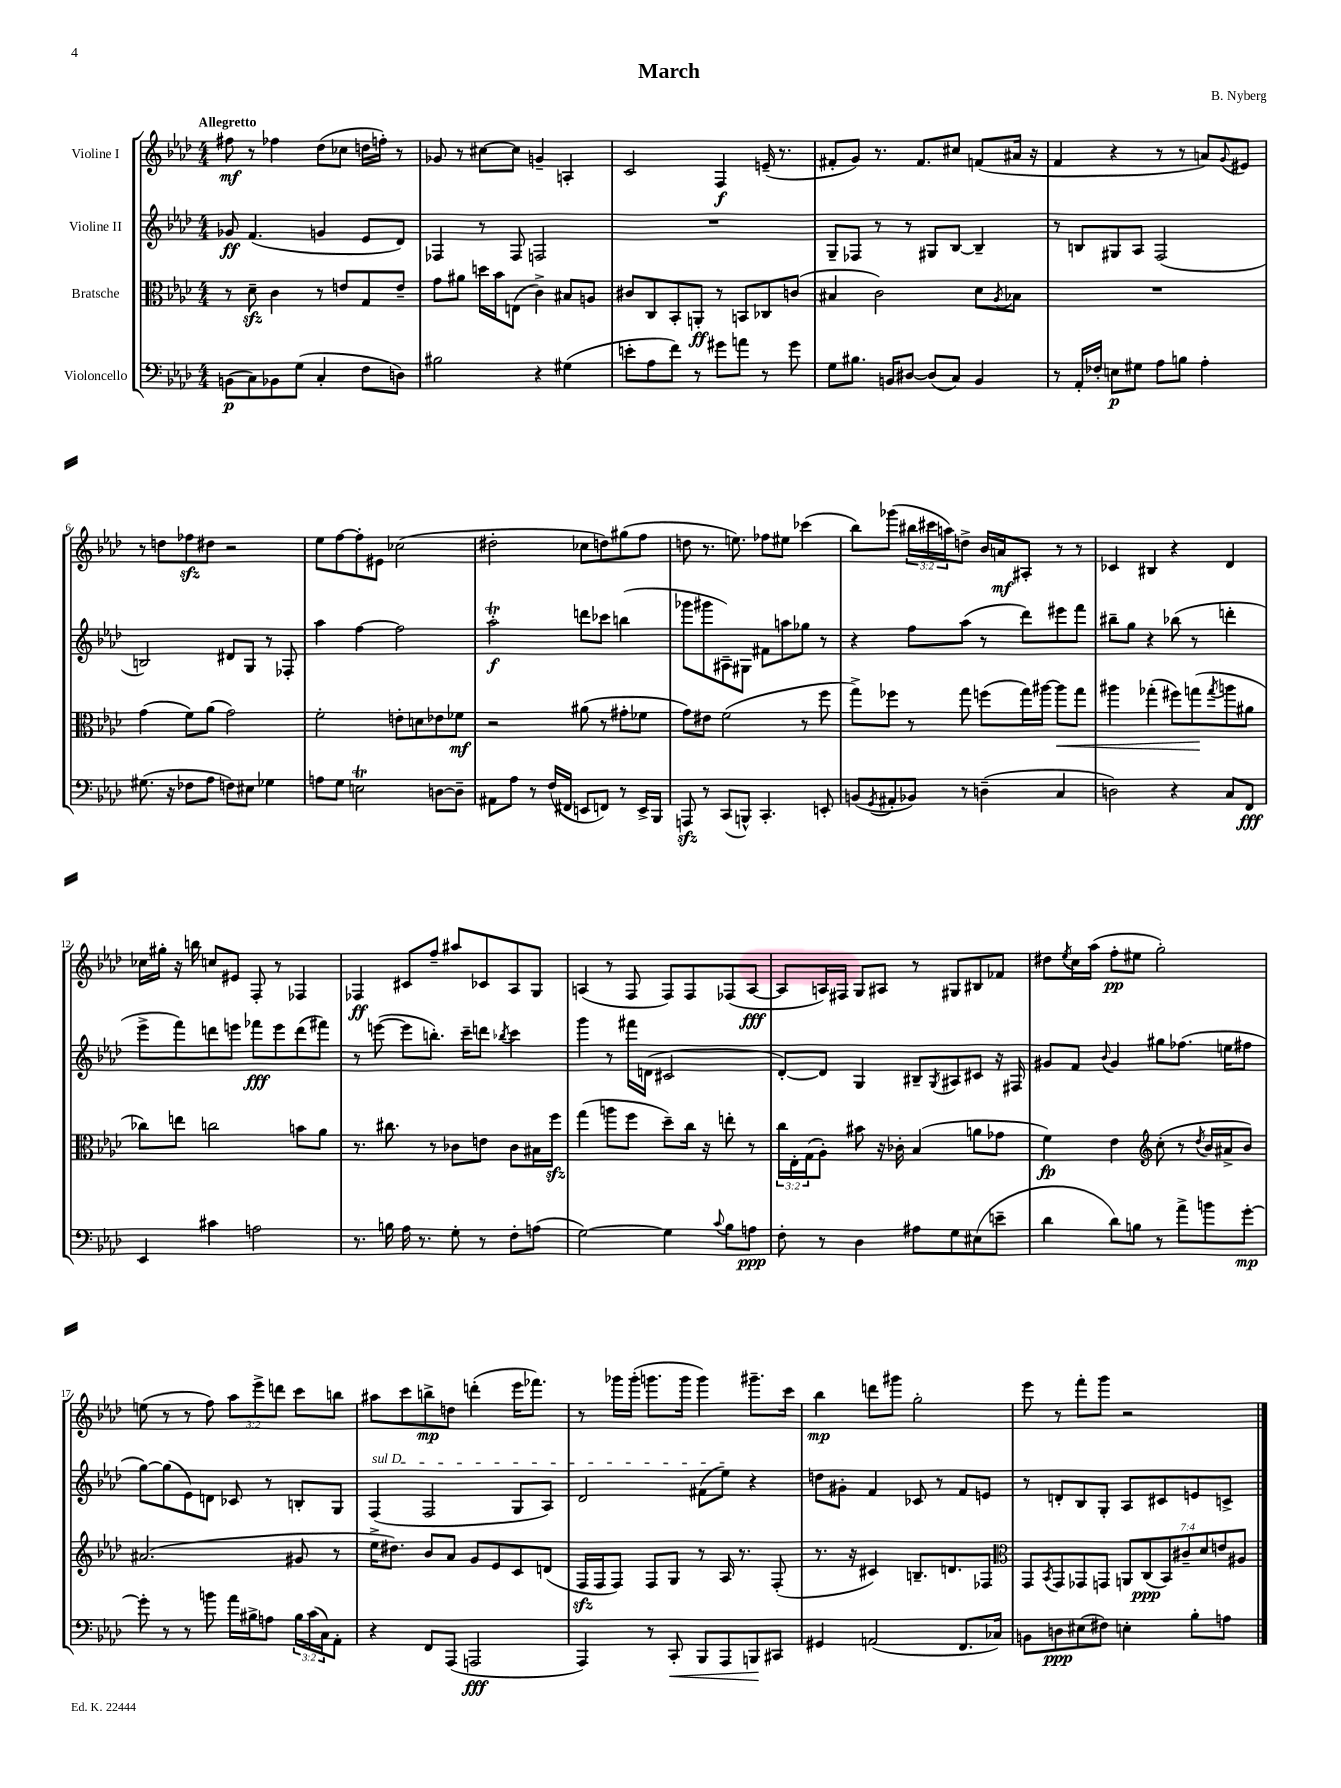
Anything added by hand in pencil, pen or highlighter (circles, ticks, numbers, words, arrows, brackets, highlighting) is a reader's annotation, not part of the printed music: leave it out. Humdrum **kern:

**kern	**dynam	**kern	**dynam	**kern	**dynam	**kern	**dynam
*part4	*part4	*part3	*part3	*part2	*part2	*part1	*part1
*staff4	*staff4	*staff3	*staff3	*staff2	*staff2	*staff1	*staff1
*I"Violoncello	*	*I"Bratsche	*	*I"Violine II	*	*I"Violine I	*
*clefF4	*	*clefC3	*	*clefG2	*	*clefG2	*
*k[b-e-a-d-]	*	*k[b-e-a-d-]	*	*k[b-e-a-d-]	*	*k[b-e-a-d-]	*
*M4/4	*	*M4/4	*	*M4/4	*	*M4/4	*
=1	=1	=1	=1	=1	=1	=1	=1
!	!	!	!	!	!	!LO:TX:a:B:t=Allegretto	!
(8BBn\L	p	8r	.	8g-X/	ff	8ff#X\	mf
8C\)	.	8d-zz~\	.	(4.f/	.	8r	.
8BB-X\	.	4c\	.	.	.	4ff-X\	.
(8G\J	.	.	.	.	.	.	.
4C'/	.	8r	.	4gn/	.	(8dd-\L	.
.	.	8en/L	.	.	.	8cc-X\J	.
8F\L	.	8G/	.	8e-/L	.	16ddn\LL	.
.	.	.	.	.	.	16ffn'\JJ)	.
8Dn\J)	.	8e~/J	.	8d-/J)	.	8r	.
=2	=2	=2	=2	=2	=2	=2	=2
2B#X\	.	8g\L	.	4F-X/	.	8g-X/	.
.	.	8a#X\J	.	.	.	8r	.
.	.	16ddn\LL	.	8r	.	[8cc#X\L	.
.	.	16b-\J	.	.	.	.	.
.	.	(8En\J	.	8F-/	.	8cc#\J]	.
4r	.	4c^\)	.	2Fn/	.	4gn~/	.
(4G#X\	.	8B#X/L	.	.	.	4An'/	.
.	.	8An/J	.	.	.	.	.
=3	=3	=3	=3	=3	=3	=3	=3
8en'\L	.	8c#X/L	.	1r	.	2c/	.
8A-\	.	8C/	.	.	.	.	.
8f\J)	.	8BB-'/	.	.	.	.	.
8r	.	8AAn'/J	ff	.	.	.	.
8g#X\L	.	8r	.	.	.	4F/	f
8an\J	.	8BBn/L	.	.	.	.	.
8r	.	8C-X/	.	.	.	(16en~/	.
.	.	.	.	.	.	8.r	.
8g#\	.	(8cn/J	.	.	.	.	.
=4	=4	=4	=4	=4	=4	=4	=4
8G\L	.	4B#X/	.	8G~/L	.	8f#X'/L	.
8.B#X\J	.	.	.	8F-X/J	.	8g/J)	.
.	.	2c\)	.	8r	.	8.r	.
16BBn/KL	.	.	.	.	.	.	.
[8D#X/J	.	.	.	8r	.	.	.
.	.	.	.	.	.	8.f#/L	.
(8D#/L]	.	.	.	8G#X/L	.	.	.
8C/J)	.	.	.	[8B-/J	.	8cc#X/J	.
4BB/	.	8d-\L	.	4B-~/]	.	(8fn/L	.
.	.	8qA-/	.	.	.	.	.
.	.	8B-X\J	.	.	.	16a#X/Jk	.
.	.	.	.	.	.	16r	.
=5	=5	=5	=5	=5	=5	=5	=5
8r	.	1r	.	8r	.	4f/	.
16AA-'/LL	.	.	.	8Bn/L	.	.	.
16F-X'/JJ	.	.	.	.	.	.	.
8En\L	p	.	.	8G#X/	.	4r	.
8G#X\J	.	.	.	8A-/J	.	.	.
8A-\L	.	.	.	(2F/	.	8r	.
8Bn\J	.	.	.	.	.	8r	.
4A-'\	.	.	.	.	.	8an/L)	.
.	.	.	.	.	.	8qqg/	.
.	.	.	.	.	.	8e#X/J	.
!!LO:LB:g=z
=6	=6	=6	=6	=6	=6	=6	=6
(8.G#X\	.	(4g\	.	2Bn/)	.	8r	.
.	.	.	.	.	.	8ddn\L	.
16r	.	.	.	.	.	.	.
8F-X\L	.	8f\L)	.	.	.	8ff-Xzz\	.
8A-\J	.	(8a-\J	.	.	.	8dd#X\J	.
8Fn\L)	.	2g\)	.	8d#X/L	.	2r	.
8E#X\J	.	.	.	8G/J	.	.	.
4G-X\	.	.	.	8r	.	.	.
.	.	.	.	8F-X'/	.	.	.
=7	=7	=7	=7	=7	=7	=7	=7
8An\L	.	2f'\	.	4aa-\	.	8ee-\L	.
8G\J	.	.	.	.	.	[8ff\	.
2Ent\	.	.	.	[4ff\	.	8ff'\]	.
.	.	.	.	.	.	8e#X\J	.
.	.	8en'\L	.	2ff\]	.	(2cc-X\	.
.	.	8dn\	.	.	.	.	.
[8Dn\L	.	8e-X\	.	.	.	.	.
8D~\J]	.	8f-X\J	mf	.	.	.	.
=8	=8	=8	=8	=8	=8	=8	=8
8AA#X\L	.	2r	.	2aa-T'\	f	2dd#X'\	.
8A-\J	.	.	.	.	.	.	.
8r	.	.	.	.	.	.	.
(16F/LL	.	.	.	.	.	.	.
16FF#X/JJ	.	.	.	.	.	.	.
8EEn/L	.	(8a#X\	.	8dddn\L	.	8cc-X\L	.
8FFn/J)	.	8r	.	8ccc-X\J	.	8ddn\)	.
8r	.	8g#X'\L	.	(4bbn\	.	(8gg#X\	.
16EE^/LL	.	8f-X\J	.	.	.	8ff\J	.
16BBB-/JJ	.	.	.	.	.	.	.
=9	=9	=9	=9	=9	=9	=9	=9
8AAAnzz/	.	8g\L)	.	8ggg-X\L	.	8ddn\	.
8r	.	8e#X\J	.	8ggg#X\	.	8.r	.
(8CC/L	.	(2f\	.	8A#X~\)	.	.	.
.	.	.	.	.	.	8.een\)	.
8BBBn^^/J)	.	.	.	8G#X\J	.	.	.
4.CC'/	.	.	.	8f#X\L	.	8ff-X\L	.
.	.	.	.	8aan\	.	8ee#X\J	.
.	.	8r	.	8gg-X\J	.	(4ccc-X\	.
8EEn'/	.	8ff\	.	8r	.	.	.
=10	=10	=10	=10	=10	=10	=10	=10
(8BBn/L	.	8gg^\L)	.	4r	.	8bb-\L)	.
8qGG/	.	.	.	.	.	.	.
8AA#X'/	.	8ff-X\J	.	.	.	(8ggg-X\J	.
8BB-X/J)	.	8r	.	8ff\L	.	24bb#X\LL	.
.	.	.	.	.	.	24ccc#X\	.
.	.	.	.	.	.	24aan\J)	.
8r	.	8gg\	.	(8aa-\J	.	8ddn^\J	.
(4Dn~\	.	(8ffn\L	.	8r	.	16b-/LL	.
.	.	.	.	.	.	16an/J	mf
.	.	16gg\L)	.	8ddd-\L)	.	8A#X'/J	.
.	.	[16aa#X\JJ	.	.	.	.	.
!	!	!	!LO:HP:b	!	!	!	!
4C/	.	8aa#\L]	<	8eee#X\	.	8r	.
.	.	8gg\J	.	8fff\J	.	8r	.
=11	=11	=11	=11	=11	=11	=11	=11
2Dn\)	.	4aa#X\	.	8bb#X~\L	.	4c-X/	.
.	.	.	.	8gg\J	.	.	.
.	.	(4gg-X'\	.	4r	.	4B#X/	.
4r	.	8ff#X\L)	.	(8bb-X\	.	4r	.
.	.	(8ggn\	.	8r	.	.	.
.	.	8qgg/	.	.	.	.	.
8C/L	.	8aan\	[	4dddn'\	.	4d-/	.
8FF/J	fff	8a#X\J	.	.	.	.	.
!!LO:LB:g=z
=12	=12	=12	=12	=12	=12	=12	=12
4EE-/	.	8cc-X\L)	.	8eee-^\L	.	16cc-X\LL	.
.	.	.	.	.	.	16gg#X'\JJ	.
.	.	8een\J	.	8fff\)	.	16r	.
.	.	.	.	.	.	16bbn\	.
4c#X\	.	2ccn\	.	8dddn\	.	8ccn/L	.
.	.	.	.	8eeen\J	.	8e#X/J	.
2An\	.	.	.	8fff-X\L	fff	8F'/	.
.	.	.	.	8eee\	.	8r	.
.	.	8bn\L	.	(8ddd\	.	4F-X/	.
.	.	8a-\J	.	8fff#X\J)	.	.	.
=13	=13	=13	=13	=13	=13	=13	=13
8.r	.	8.r	.	8r	.	4F-X/	ff
.	.	.	.	([8eeen\	.	.	.
16Bn\	.	8.cc#X\	.	.	.	.	.
16A-\	.	.	.	8eee\L]	.	8c#X/L	.
8.r	.	.	.	.	.	.	.
.	.	8r	.	8.bbn'\J)	.	8ff~/J	.
8G'\	.	8c-X\L	.	.	.	8aa#X/L	.
.	.	.	.	16ccc~\KL	.	.	.
8r	.	8en\J	.	8dddn\J	.	8c-X/	.
.	.	.	.	8qbb-X/	.	.	.
8F'\L	.	8c-\L	.	4ccc\	.	8A-/	.
(8An\J	.	16B#X\L	.	.	.	8G/J	.
.	.	16ffzz\JJ	.	.	.	.	.
=14	=14	=14	=14	=14	=14	=14	=14
[2G\)	.	(4gg\	.	4ggg\	.	(4An/	.
.	.	8aan\L	.	8r	.	8r	.
.	.	8ff\J	.	16fff#X\LL	.	8F/	.
.	.	.	.	(16dn\JJ	.	.	.
4G\]	.	8dd-~\L)	.	2c#X/	.	8F/L)	.
.	.	16cc\Jk	.	.	.	8F/	.
.	.	16r	.	.	.	.	.
8qqc/	.	.	.	.	.	.	.
8B-\L	.	8een'\	.	.	.	(8F-X/	.
8An\J	ppp	8r	.	.	.	[8A/J	fff
=15	=15	=15	=15	=15	=15	=15	=15
8F'\	.	24cc\LL	.	[8d-'/L)	.	8A/L]	.
.	.	24E-'\	.	.	.	.	.
.	.	(24G\J	.	.	.	.	.
8r	.	8A-'\J)	.	8d-/J]	.	16An/L)	.
.	.	.	.	.	.	16F#X/JJ	.
4D-\	.	8b#X\	.	4G/	.	8G/L	.
.	.	16r	.	.	.	8A#X/J	.
.	.	16c-X'\	.	.	.	.	.
8A#X\L	.	(4B-/	.	8B#X~/L	.	8r	.
.	.	.	.	8qG/	.	.	.
8G\	.	.	.	8A#X/	.	8G#X/L	.
(8E#X\	.	8an\L	.	8c#X/J	.	8B#X/	.
8en~\J	.	8g-X\J	.	16r	.	8f-X/J	.
.	.	.	.	16F#X/	.	.	.
=16	=16	=16	=16	=16	=16	=16	=16
4d-\	.	4f\)	fp	8g#X/L	.	8dd#X\L	.
.	.	.	.	.	.	8qee-/	.
.	.	.	.	8f/J	.	16cc\L	.
.	.	.	.	.	.	(16aa-\JJ	.
.	.	.	.	8qqb-/	.	.	.
8d-\L)	.	4e-\	.	4g#/	.	8ff'\L	pp
8Bn\J	.	.	.	.	.	8ee#X\J	.
*	*	*clefG2	*	*	*	*	*
8r	.	(8cc'\	.	8gg#X\L	.	2gg'\)	.
8a-^\L	.	8r	.	(8.ff-X\J	.	.	.
.	.	8qdd-/	.	.	.	.	.
8bn\	.	16b-/LL	.	.	.	.	.
.	.	16a#X^/J	.	16een\KL	.	.	.
[8g'\J	mp	8b-/J)	.	8ff#X\J	.	.	.
!!LO:LB:g=z
=17	=17	=17	=17	=17	=17	=17	=17
8g'\]	.	(2.a#X/	.	[8gg\L)	.	(8een\	.
8r	.	.	.	(8gg\]	.	8r	.
8r	.	.	.	8e-\)	.	8r	.
8bn\	.	.	.	8dn\J	.	8ff\)	.
16a-\LL	.	.	.	8c-X/	.	12aa-\L	.
16B#X^\J	.	.	.	.	.	.	.
.	.	.	.	.	.	12eee-^\	.
8An\J	.	.	.	8r	.	.	.
.	.	.	.	.	.	12dddn\J	.
24B#\LL	.	8g#X/	.	8Bn'/L	.	8ccc\L	.
(24c\	.	.	.	.	.	.	.
24C\J)	.	.	.	.	.	.	.
8AA-'\J	.	8r	.	8G/J	.	8bbn\J	.
=18	=18	=18	=18	=18	=18	=18	=18
!	!	!	!	!LO:TX:a:i:t=sul D	!	!	!
4r	.	16ee-^\KL	.	(4F/	.	8aa#X\L	.
.	.	8.dd#X\J)	.	.	.	.	.
.	.	.	.	.	.	8ccc\	.
8FF/L	.	8b-/L	.	2F/	.	8bbn^\	mp
(8AAA-/J	.	8a-/J	.	.	.	8ddn\J	.
2AAAn/	fff	8g/L	.	.	.	(4dddn'\	.
.	.	8e-/	.	.	.	.	.
.	.	8c/	.	8G/L	.	16eee-\KL	.
.	.	.	.	.	.	8.fff-X\J)	.
.	.	(8dn/J	.	8A-/J)	.	.	.
=19	=19	=19	=19	=19	=19	=19	=19
4AAA-/)	.	16Fzz/LL	.	2d-/	.	8r	.
.	.	16F/J	.	.	.	.	.
.	.	8F/J)	.	.	.	16ggg-X\LL	.
.	.	.	.	.	.	(16ggg-'\JJ	.
8r	.	8F/L	.	.	.	8.gggn\L	.
!	!LO:HP:b	!	!	!	!	!	!
8CC'/	<	8G/J	.	.	.	.	.
.	.	.	.	.	.	16ggg\Jk	.
8BBB-/L	.	8r	.	(8f#X\L	.	4ggg\)	.
8AAA-/	.	16A-/	.	8ee-\J)	.	.	.
.	.	8.r	.	.	.	.	.
8BBBn/	.	.	.	4r	.	8.ggg#X~\L	.
8CC#X/J	[	(8F'/	.	.	.	.	.
.	.	.	.	.	.	16ccc\Jk	.
=20	=20	=20	=20	=20	=20	=20	=20
4GG#X/	.	8.r	.	8ddn\L	.	4bb-\	mp
.	.	.	.	8g#X'\J	.	.	.
.	.	16r	.	.	.	.	.
(2AAn/	.	4c#X/)	.	4f/	.	8dddn\L	.
.	.	.	.	.	.	8ggg#X\J	.
.	.	8.Bn~/L	.	8c-X/	.	2gg'\	.
.	.	.	.	8r	.	.	.
.	.	8.dn/	.	.	.	.	.
8.FF/L	.	.	.	8f/L	.	.	.
.	.	8F-X/J	.	8en/J	.	.	.
16C-X/Jk)	.	.	.	.	.	.	.
=21	=21	=21	=21	=21	=21	=21	=21
*	*	*clefC3	*	*	*	*	*
8BBn\L	.	8GG/L	.	8r	.	8eee-\	.
.	.	8qBB-/	.	.	.	.	.
8Dn\	ppp	8GG/	.	8dn'/L	.	8r	.
(8E#X\	.	8GG-X/	.	8B-/	.	8fff'\L	.
8F#X\J)	.	8GGn/J	.	8G'/J	.	8ggg\J	.
4En'\	.	14AAn/L	.	8A-/L	.	2r	.
.	.	(14C/	ppp	.	.	.	.
.	.	.	.	8c#X/	.	.	.
.	.	14BB-/)	.	.	.	.	.
.	.	14c#X~/	.	.	.	.	.
8B-'\L	.	.	.	8en/	.	.	.
.	.	14d-/	.	.	.	.	.
.	.	14en/	.	.	.	.	.
8An\J	.	.	.	8cn^/J	.	.	.
.	.	14A#X/J	.	.	.	.	.
==	==	==	==	==	==	==	==
*-	*-	*-	*-	*-	*-	*-	*-
